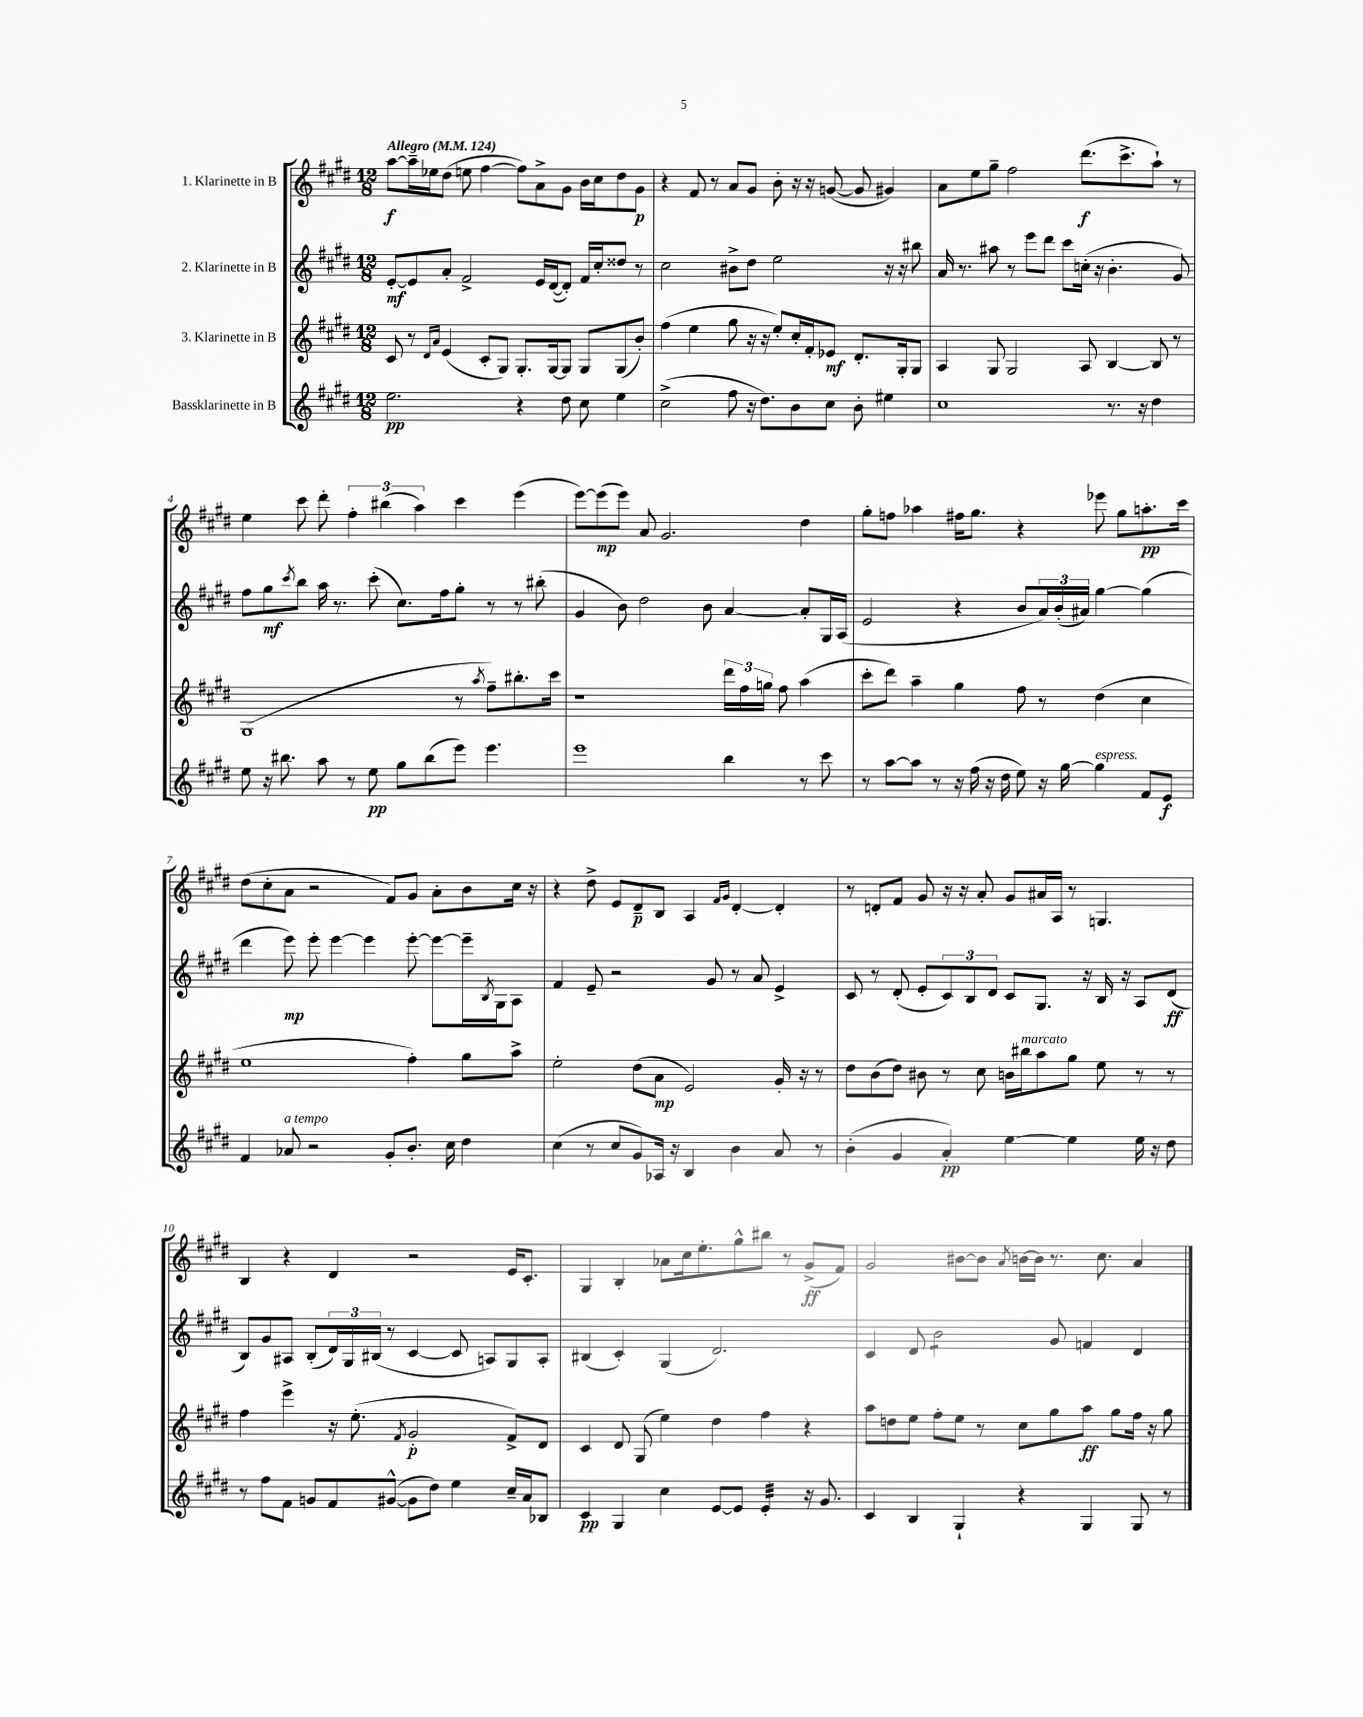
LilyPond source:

<<
\new StaffGroup <<
\new Staff = "s0" \with { instrumentName = "1. Klarinette in B" } {
    \clef treble \key e \major \numericTimeSignature \time 12/8 \tempo "Allegro" 4 = 124
    a''8~\f a''16-- ees''16 dis''8( e''8 fis''4~ fis''8) a'8-> gis'8 b'16 cis''16 dis''8 gis'8\p |
    r4 fis'8 r8 a'8 gis'8 b'8-. r16 r16 g'8~( g'8 gis'4) |
    a'8 e''8 gis''8-- fis''2 dis'''8.\f( cis'''8.-> a''8-!) r8 |
    e''4 cis'''8 dis'''8-. \tuplet 3/2 { fis''4-. bis''4( a''4) } cis'''4 e'''4( |
    e'''8~) e'''8\mp( e'''8) a'8 gis'2. dis''4 |
    gis''8-. f''8 aes''4 fis''16 gis''8. r4 ees'''8 gis''8 a''8.-.\pp cis'''16 |
    dis''8( cis''8-. a'8 r2 fis'8) gis'8 a'8-. b'8 cis''16 r16 |
    r4 dis''8-> e'8 dis'8--\p b8 a4 \grace { fis'16 gis'16 } dis'4~-. dis'4-. |
    r8 d'8-. fis'8 gis'8 r16 r16 a'8-. gis'8 ais'16 a16 r8 g4. |
    b4 r4 dis'4 r2 e'16 cis'8.-. |
    gis4 b4-. aes'8 cis''16 e''8.-. gis''8-^ bis''8 r8 gis'8->\ff( fis'8) |
    gis'2 bis'8~ bis'8 \acciaccatura { a'8 } b'16~ b'16 r8. cis''8. a'4 \bar "|." |
}
\new Staff = "s1" \with { instrumentName = "2. Klarinette in B" } {
    \clef treble \key e \major \numericTimeSignature \time 12/8
    e'8~-.\mf e'8 a'8-. fis'2-> e'16 dis'16~( dis'8-.) fis'16 cis''16-. disis''8 r8 |
    cis''2 bis'8-> dis''8 e''2 r16 r16 bis''8 |
    a'16 r8. ais''8 r8 e'''8 dis'''8 cis'''8 c''16-.( r16 b'4.-. gis'8) |
    fis''8 gis''8\mf \acciaccatura { cis'''8 } b''8 a''16 r8. cis'''8-.( cis''8.) fis''16 gis''8-. r8 r8 bis''8-.( |
    gis'4 b'8) dis''2 b'8 a'4~ a'8-. gis16 a16( |
    e'2 r4 b'8 \tuplet 3/2 { a'16) b'16-.( ais'16) } gis''4~ gis''4( |
    dis'''4 e'''8\mp) e'''8-. e'''4~ e'''4 e'''8~-. e'''8~ e'''16-- \acciaccatura { b8 } gis16 a8 |
    fis'4 e'8-- r2 gis'8 r8 a'8 e'4-> |
    cis'8 r8 dis'8-.( e'8-. \tuplet 3/2 { cis'8) b8 dis'8 } cis'8 gis8. r16 b16 r16 a8 dis'8\ff( |
    b8) gis'8 ais8 b8-.( \tuplet 3/2 { dis'16) gis16 bis16( } r8 cis'4~ cis'8 a8) gis8 a8-. |
    bis4( cis'4-.) gis4( dis'2.) |
    cis'4 dis'8 b'2:8 gis'8 f'4 dis'4 \bar "|." |
}
\new Staff = "s2" \with { instrumentName = "3. Klarinette in B" } {
    \clef treble \key e \major \numericTimeSignature \time 12/8
    cis'8 r8 \grace { dis'16 a'16 } e'4( cis'8-. gis8) gis8.-. gis16~ gis8 gis8 gis8( b'8-.) |
    fis''4( e''4 gis''8 r16 r16 e''8-.) cis''16-. fis'16-. ees'8\mf dis'8.-. gis16-. gis8 |
    a4 gis8 gis2 a8 b4~ b8 r8 |
    gis1( r8 \acciaccatura { a''8 } fis''8--) bis''8.-. cis'''16 |
    r1 \tuplet 3/2 { dis'''16 fis''16 g''16 } fis''8 a''4( |
    cis'''8-. dis'''8) a''4-- gis''4 fis''8 r8 dis''4( cis''4 |
    e''1 fis''4-.) gis''8 a''8-> |
    e''2-. dis''8( a'8\mp e'2) gis'16-. r16 r8 |
    dis''8 b'8( dis''8) bis'8 r8 cis''8 b'16 bis''16^\markup { \italic "marcato" } a''8 gis''8 e''8 r8 r8 |
    fis''4 e'''4-> r16 e''8.-.( \acciaccatura { fis'8 } gis'2-.\p fis'8->) dis'8 |
    cis'4 dis'8 gis8( e''4) dis''4 fis''4 r4 |
    a''8 d''8 e''8 fis''8-. e''8 r8 cis''8 gis''8 a''8\ff gis''8 fis''16 r16 gis''8 \bar "|." |
}
\new Staff = "s3" \with { instrumentName = "Bassklarinette in B" } {
    \clef treble \key e \major \numericTimeSignature \time 12/8
    e''2.\pp r4 dis''8 cis''8 e''4 |
    cis''2->( fis''8 r16 dis''8.) b'8 cis''8 b'8-. eis''4 |
    cis''1 r8. r16 dis''4 |
    e''8 r16 bis''8. a''8 r8 e''8\pp gis''8 bis''8( e'''8) e'''4. |
    e'''1 b''4 r8 cis'''8 |
    r8 a''8~ a''8 r8 r16 fis''16( r16 dis''16 e''8) r16 gis''16~ gis''4^\markup { \italic "espress." } fis'8 e'8\f |
    fis'4 aes'8^\markup { \italic "a tempo" } r2 gis'8-. b'8.-. cis''16 dis''4 |
    cis''4( r8 cis''8 gis'8) aes16 r16 b4 b'4 a'8 r8 |
    b'4-.( gis'4 a'4-.\pp) e''4~ e''4 e''16 r16 dis''8 |
    r8 fis''8 fis'8 g'8 fis'8 gis'8~-^( gis'8 dis''8) e''4 cis''16-- a'16 bes8 |
    cis'4\pp gis4 cis''4 e'8~ e'8 e'4:32-. r16 gis'8. |
    cis'4 b4 gis4-! r4 gis4 gis8 r8 \bar "|." |
}
>>
>>
